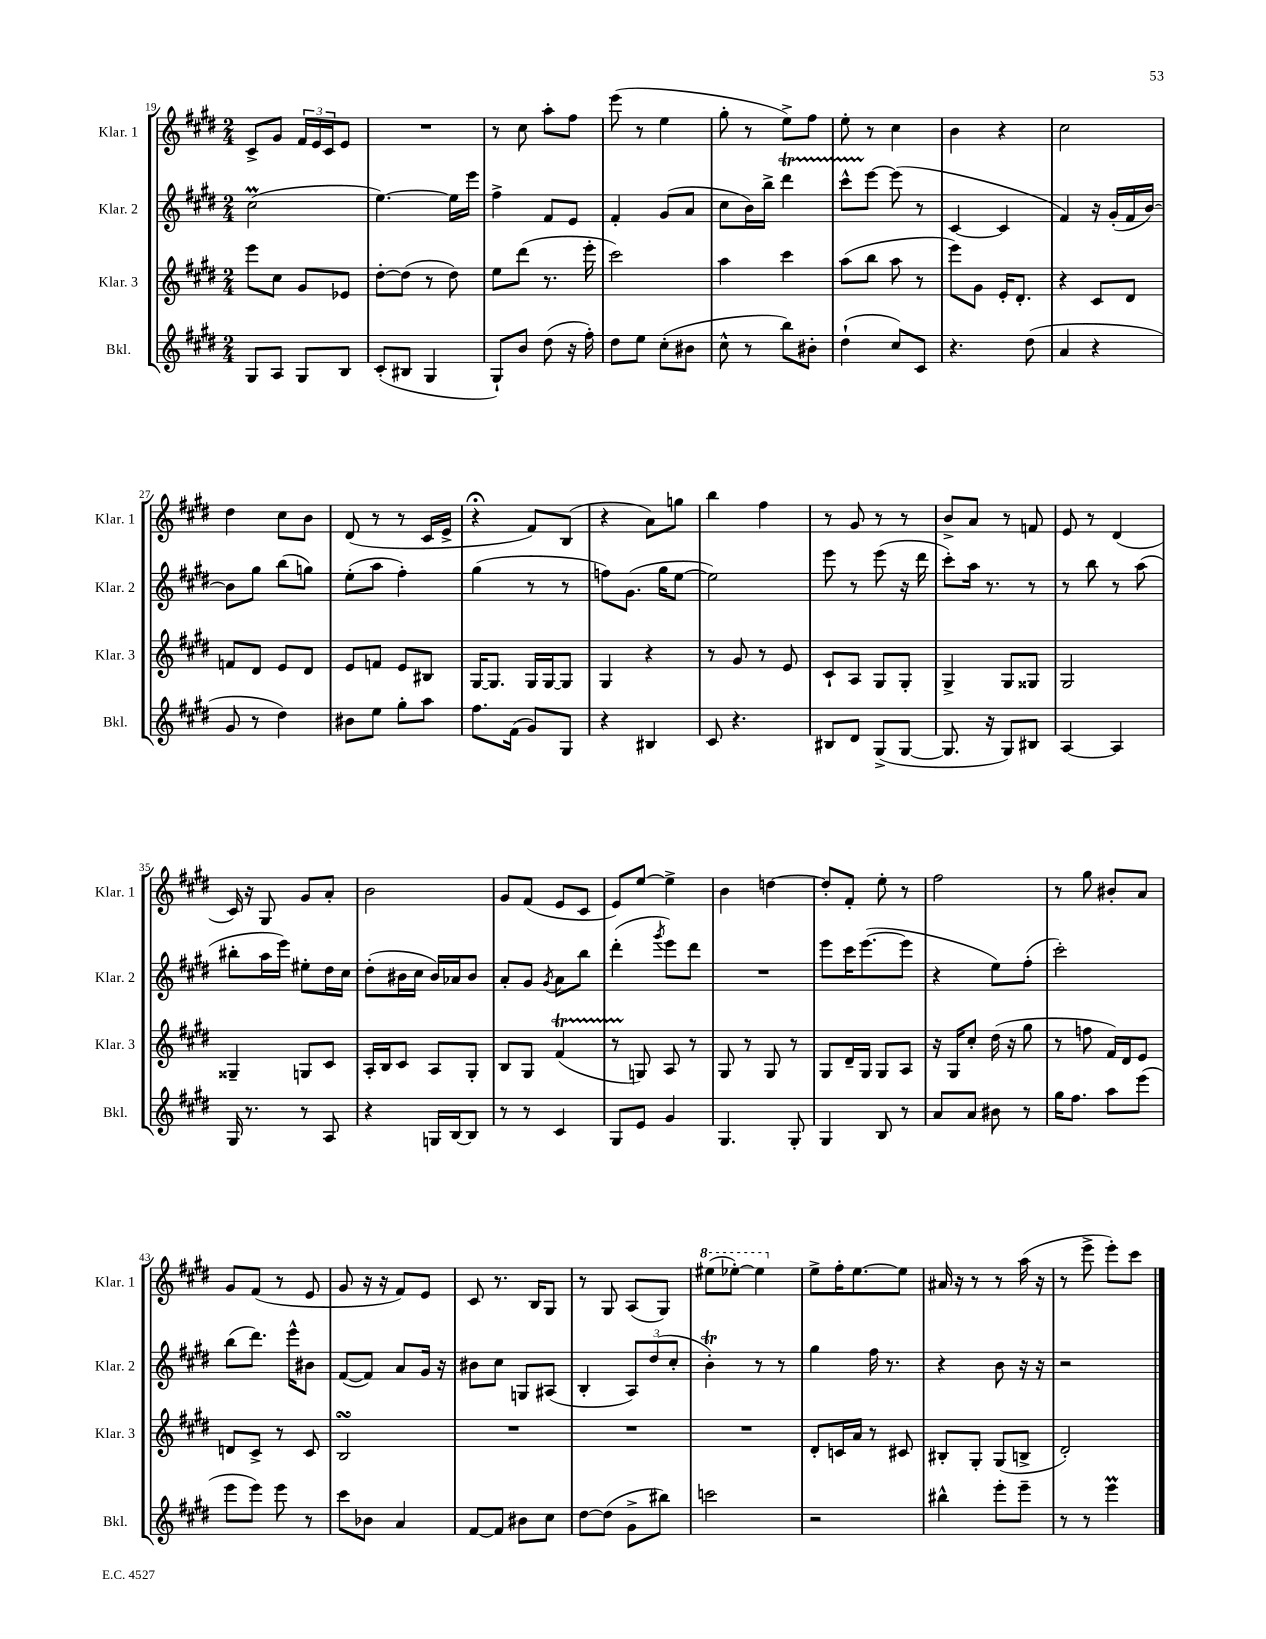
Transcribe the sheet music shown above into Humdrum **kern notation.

**kern	**kern	**kern	**kern
*staff4	*staff3	*staff2	*staff1
*clefG2	*clefG2	*clefG2	*clefG2
*k[f#c#g#d#]	*k[f#c#g#d#]	*k[f#c#g#d#]	*k[f#c#g#d#]
*M2/4	*M2/4	*M2/4	*M2/4
8G#	8eee	(2cc#	8c#^
8A	8cc#	.	8g#
8G#	8g#	.	24f#
.	.	.	24e
.	.	.	24c#
8B	8e-	.	8e
=	=	=	=
(8c#'	[8dd#'	[4.ee)	2r
8B#	(8dd#]	.	.
4G#	8r	.	.
.	8dd#)	16ee]	.
.	.	16eee	.
=	=	=	=
8G#`)	8ee	4ff#^	8r
8b	(8ddd#	.	8cc#
(8dd#	8.r	8f#	8aa'
16r	.	8e	8ff#
16ff#')	16eee'	.	.
=	=	=	=
8dd#	2ccc#)	4f#'	(8eee
8ee	.	.	8r
(8cc#'	.	(8g#	4ee
8b#	.	8a	.
=	=	=	=
8cc#^^	4aa	8cc#	8gg#'
8r	.	16b)	8r
.	.	16bb^	.
8bb)	4ccc#	4ddd#	8ee^)
8b#'	.	.	8ff#
=	=	=	=
(4dd#`	(8aa	8ccc#^^	8ee'
.	8bb	[8eee	8r
8cc#)	8aa	(8eee]	4cc#
8c#	8r	8r	.
=	=	=	=
4.r	8eee)	[4c#	4b
.	8g#	.	.
.	16e'	4c#]	4r
.	8.d#'	.	.
(8dd#	.	.	.
=	=	=	=
4a	4r	4f#)	2cc#
4r	8c#	16r	.
.	.	(16g#'	.
.	8d#	16f#	.
.	.	[16b)	.
=	=	=	=
8g#	8f	8b]	4dd#
8r	8d#	8gg#	.
4dd#)	8e	(8bb	8cc#
.	8d#	8gg)	8b
=	=	=	=
8b#	8e	(8ee'	(8d#
8ee	8f	8aa	8r
8gg#'	8e	4ff#')	8r
8aa	8B#	.	16c#
.	.	.	16e^
=	=	=	=
8.ff#	[16G#	(4gg#	4r;
.	8.G#]	.	.
(16f#	.	.	.
8g#)	16G#	8r	8f#)
.	[16G#	.	.
8G#	8G#]	8r	(8B
=	=	=	=
4r	4G#	8ff)	4r
.	.	(8.g#	.
4B#	4r	.	8a)
.	.	16gg#	.
.	.	[8ee	8gg
=	=	=	=
8c#	8r	2ee])	4bb
4.r	8g#	.	.
.	8r	.	4ff#
.	8e	.	.
=	=	=	=
8B#	8c#`	8eee	8r
8d#	8A	8r	8g#
(8G#^	8G#	(8eee	8r
[8G#	8G#'	16r	8r
.	.	16ddd#	.
=	=	=	=
8.G#]	4G#^	8ccc#')	8b^
.	.	16aa	8a
16r	.	8.r	.
8G#)	8G#	.	8r
8B#	8G##	8r	8f
=	=	=	=
[4A	2G#	8r	8e
.	.	8bb	8r
4A]	.	8r	(4d#
.	.	(8aa	.
=	=	=	=
16G#	4G##~	8bb#'	16c#)
8.r	.	.	16r
.	.	16aa	8G#
.	.	16eee)	.
8r	8G	8ee#'	8g#
8A	8c#	16dd#	8a'
.	.	16cc#	.
=	=	=	=
4r	16A'	(8dd#'	2b
.	16B	.	.
.	8c#	16b#	.
.	.	16cc#	.
16G	8A	16b#)	.
[16B	.	16a-	.
8B]	8G#'	8b#	.
=	=	=	=
8r	8B	8a'	8g#
8r	8G#	8g#	(8f#
.	.	8qg#	.
4c#	(4f#	8a	8e
.	.	8bb	8c#
=	=	=	=
8G#	8r	(4ddd#'	8e)
8e	8G)	.	[8ee
.	.	8qggg#	.
4g#	8A	8eee)	4ee^]
.	8r	8ddd#	.
=	=	=	=
4.G#	8G#	2r	4b
.	8r	.	.
.	8G#	.	[4dd
8G#'	8r	.	.
=	=	=	=
4G#	8G#	8eee	8dd']
.	16d#~	16ccc#	8f#'
.	16G#	([8.eee	.
8B	8G#	.	8ee'
8r	8A	8eee]	8r
=	=	=	=
8a	16r	4r	2ff#
.	16G#	.	.
8a	8cc#'	.	.
8b#	(16dd#	8ee)	.
.	16r	.	.
8r	8gg#	(8ff#'	.
=	=	=	=
16gg#	8r	2ccc#')	8r
8.ff#	.	.	.
.	8ff	.	8gg#
8aa	16f#)	.	8b#'
.	16d#	.	.
(8eee	8e	.	8a
=	=	=	=
8eee	8d	(8bb	8g#
8eee)	8c#^	8.ddd#)	(8f#
8eee	8r	.	8r
.	.	16eee^^	.
8r	8c#	8b#	8e
=	=	=	=
8ccc#	2B	([8f#	8g#
8b-	.	8f#])	16r
.	.	.	16r
4a	.	8a	8f#)
.	.	16g#	8e
.	.	16r	.
=	=	=	=
[8f#	2r	8b#	8c#
8f#]	.	8cc#	8.r
8b#	.	8G	.
.	.	.	16B
8cc#	.	(8A#	8G#
=	=	=	=
[8dd#	2r	4B'	8r
(8dd#]	.	.	8G#
8g#^	.	12A)	(8A
.	.	(12dd#	.
8bb#)	.	.	8G#)
.	.	12cc#'	.
=	=	=	=
2ccc	2r	4b')	(8eee#
.	.	.	[8eee-')
.	.	8r	4eee-]
.	.	8r	.
=	=	=	=
2r	8d#'	4gg#	8ee^
.	16c	.	16ff#'
.	16a	.	[8.ee
.	8r	16ff#	.
.	.	8.r	.
.	8c#	.	8ee]
=	=	=	=
4bb#^^	8B#'	4r	16a#
.	.	.	16r
.	8G#'	.	8r
8eee'	(8G#	8b	8r
8eee~	8B^	16r	(16aa
.	.	16r	16r
=	=	=	=
8r	2d#')	2r	8r
8r	.	.	8eee^
4eee	.	.	8eee')
.	.	.	8ccc#
==	==	==	==
*-	*-	*-	*-
